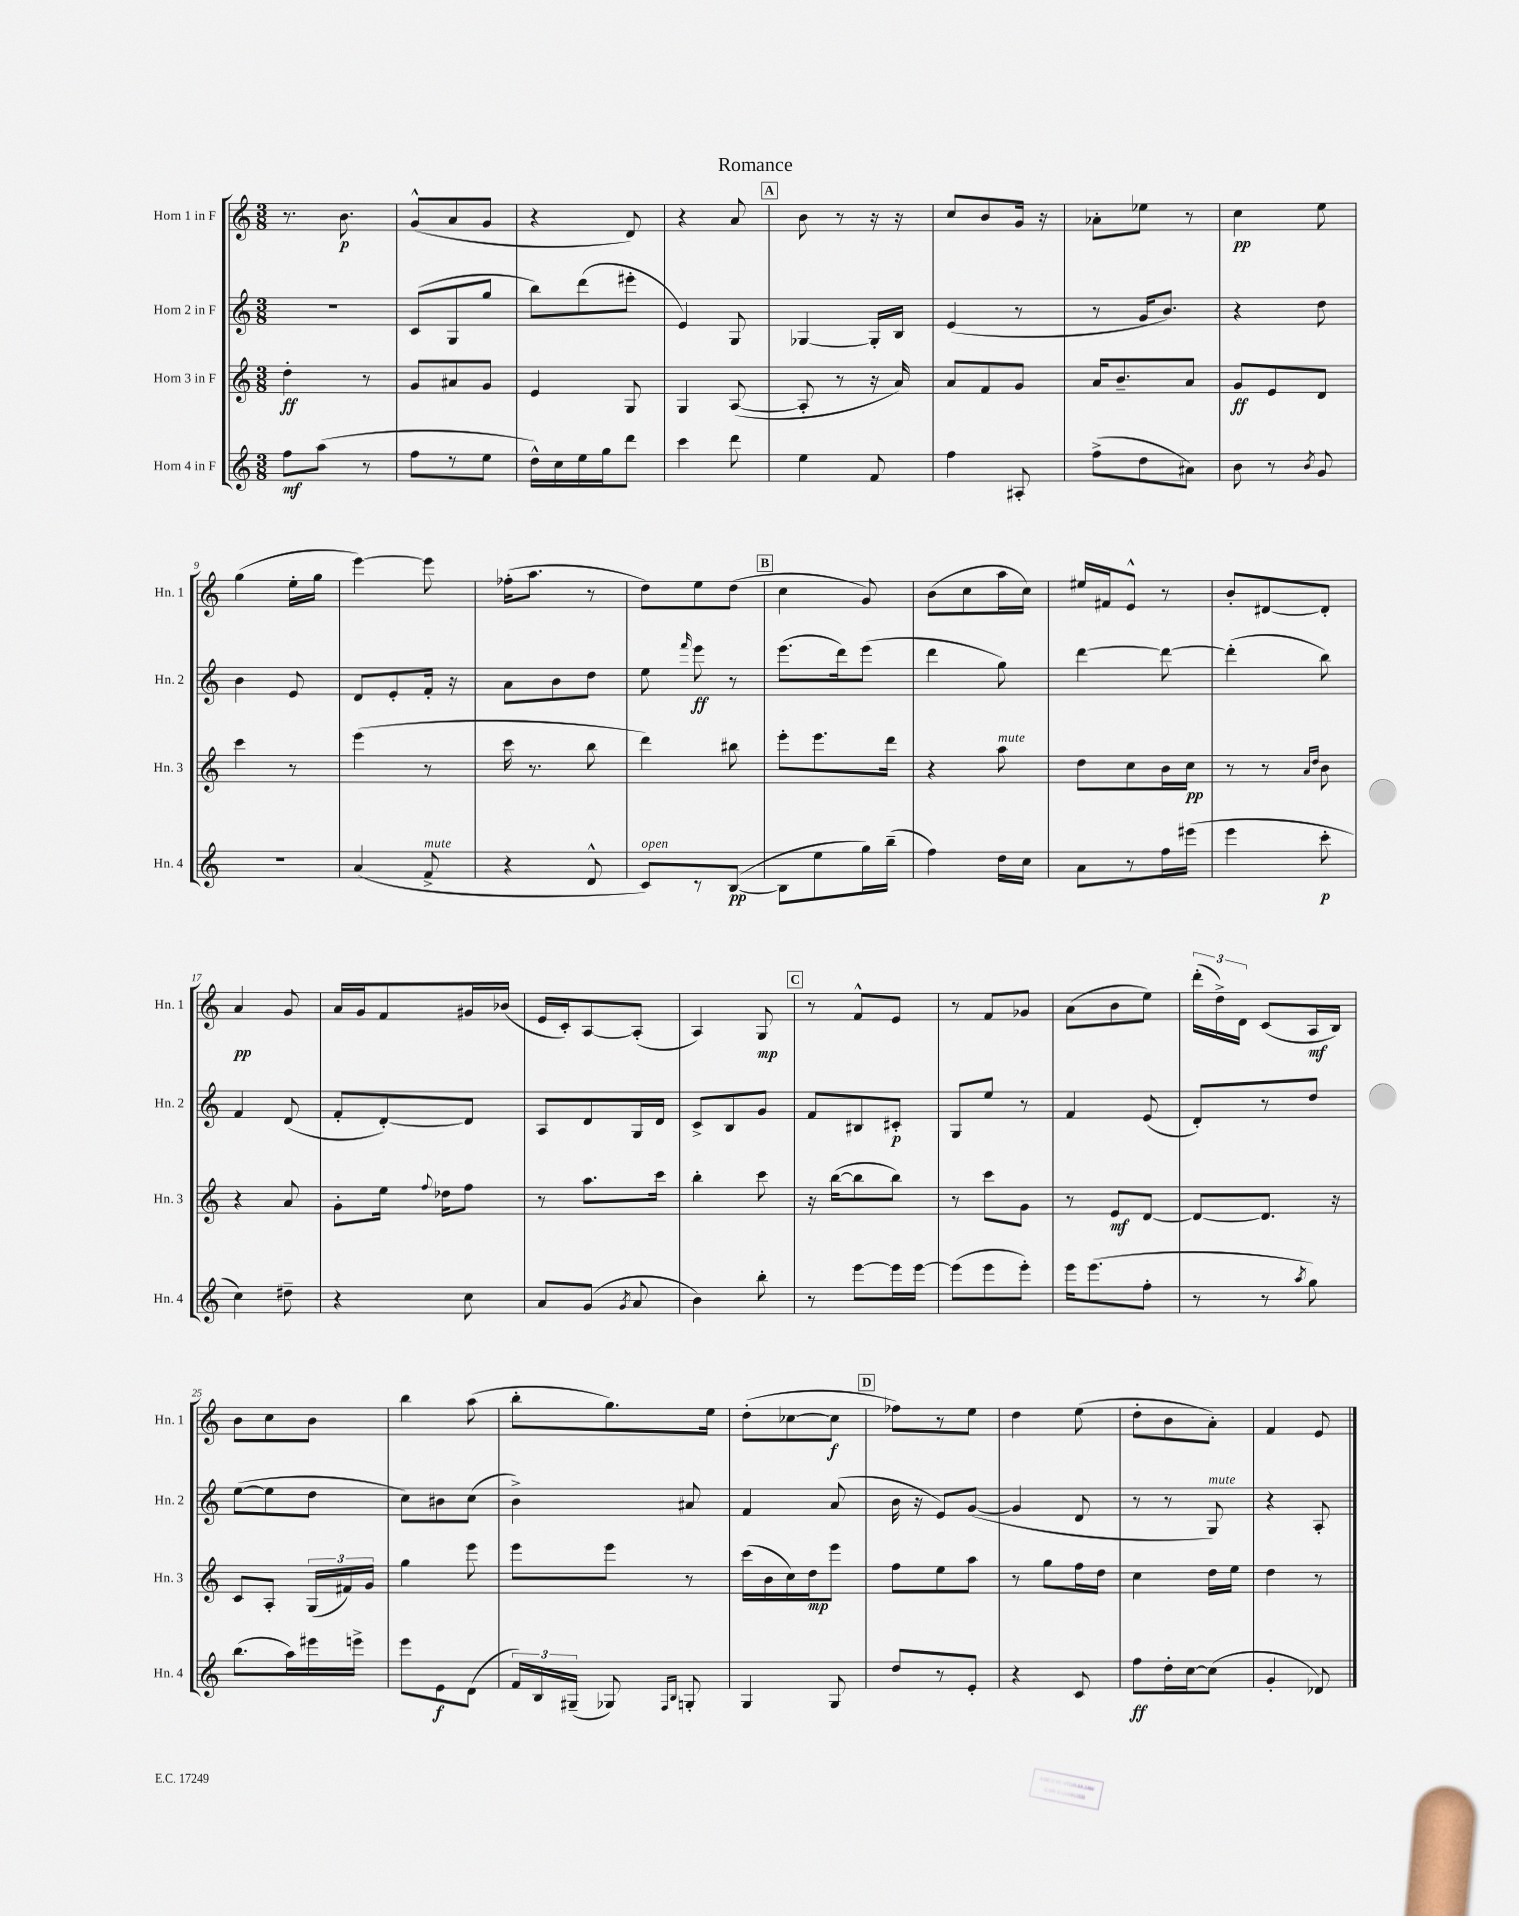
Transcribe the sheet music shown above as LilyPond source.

\header { title = "Romance" }
<<
\new StaffGroup <<
\new Staff = "s0" \with { instrumentName = "Horn 1 in F" shortInstrumentName = "Hn. 1" } {
    \clef treble \key c \major \numericTimeSignature \time 3/8
    \autoBeamOff r8. b'8.\p |
    g'8[-^( a'8 g'8] |
    r4 d'8) |
    r4 a'8 |
    \mark \markup { \box "A" } b'8 r8 r16 r16 |
    c''8[ b'8 g'16] r16 |
    aes'8[-. ees''8] r8 |
    c''4\pp e''8 |
    g''4( e''16[-. g''16] |
    e'''4~) e'''8 |
    fes''16[-.( a''8.] r8 |
    d''8[) e''8 d''8]( |
    \mark \markup { \box "B" } c''4 g'8) |
    b'8[( c''8 a''16 c''16]) |
    eis''16[ fis'16 e'8]-^ r8 |
    b'8[-. dis'8~ dis'8]-. |
    a'4\pp g'8 |
    a'16[ g'16 f'8 gis'16 bes'16]( |
    e'16[ c'16-.) a8~ a8]-.( |
    a4) g8\mp |
    \mark \markup { \box "C" } r8 f'8[-^ e'8] |
    r8 f'8[ ges'8] |
    a'8[( b'8 e''8]) |
    \tuplet 3/2 { d'''16[-.( d''16->) d'16] } c'8[( a16\mf b16]) |
    b'8[ c''8 b'8] |
    b''4 a''8( |
    b''8[-. g''8.) e''16] |
    d''8[-.( ces''8~ ces''8]\f |
    \mark \markup { \box "D" } fes''8[) r8 e''8] |
    d''4 e''8( |
    d''8[-. b'8 a'8]-.) |
    f'4 e'8 \bar "|." |
}
\new Staff = "s1" \with { instrumentName = "Horn 2 in F" shortInstrumentName = "Hn. 2" } {
    \clef treble \key c \major \numericTimeSignature \time 3/8
    \autoBeamOff R4. |
    c'8[( g8 g''8] |
    b''8[) d'''8( eis'''8]-. |
    e'4) g8 |
    \mark \markup { \box "A" } ges4~ ges16[-. b16] |
    e'4( r8 |
    r8 g'16[ b'8.]) |
    r4 d''8 |
    b'4 e'8 |
    d'8[ e'8-. f'16]-. r16 |
    a'8[ b'8 d''8] |
    e''8 \grace { f'''16 } e'''8\ff r8 |
    \mark \markup { \box "B" } e'''8.[( d'''16) e'''8]( |
    d'''4 g''8) |
    d'''4~ d'''8~ |
    d'''4-.( b''8) |
    f'4 d'8( |
    f'8[-. d'8~-.) d'8] |
    a8[ d'8 g16 d'16] |
    c'8[-> b8 g'8] |
    \mark \markup { \box "C" } f'8[ bis8 cis'8]-.\p |
    g8[ e''8] r8 |
    f'4 e'8( |
    d'8[-.) r8 d''8] |
    e''8[~( e''8 d''8] |
    c''8[) bis'8 c''8]( |
    b'4->) ais'8 |
    f'4 a'8( |
    \mark \markup { \box "D" } b'16 r16 e'8[) g'8]~( |
    g'4 d'8 |
    r8 r8 g8^\markup { \italic "mute" }) |
    r4 a8-. \bar "|." |
}
\new Staff = "s2" \with { instrumentName = "Horn 3 in F" shortInstrumentName = "Hn. 3" } {
    \clef treble \key c \major \numericTimeSignature \time 3/8
    \autoBeamOff d''4-.\ff r8 |
    g'8[ ais'8 g'8] |
    e'4 g8 |
    g4 a8~( |
    \mark \markup { \box "A" } a8-. r8 r16 a'16) |
    a'8[ f'8 g'8] |
    a'16[ b'8.-- a'8] |
    g'8[\ff e'8 d'8] |
    c'''4 r8 |
    e'''4( r8 |
    c'''16 r8. b''8 |
    d'''4) bis''8 |
    \mark \markup { \box "B" } e'''8[-. e'''8. d'''16] |
    r4 a''8^\markup { \italic "mute" } |
    d''8[ c''8 b'16 c''16]\pp |
    r8 r8 \grace { a'16[ d''16] } b'8 |
    r4 a'8 |
    g'8[-. e''16] \appoggiatura { f''8 } des''16[ f''8] |
    r8 a''8.[ c'''16] |
    b''4-. c'''8 |
    \mark \markup { \box "C" } r16 b''16[~( b''8 b''8]) |
    r8 c'''8[ g'8] |
    r8 e'8[\mf d'8]~ |
    d'8[~ d'8.] r16 |
    c'8[ a8]-. \tuplet 3/2 { g16[( fis'16) g'16] } |
    g''4 e'''8 |
    e'''8[ e'''8] r8 |
    c'''16[( b'16 c''16) d''16\mp e'''8] |
    \mark \markup { \box "D" } f''8[ e''8 a''8] |
    r8 g''8[ f''16 d''16] |
    c''4 d''16[ e''16] |
    d''4 r8 \bar "|." |
}
\new Staff = "s3" \with { instrumentName = "Horn 4 in F" shortInstrumentName = "Hn. 4" } {
    \clef treble \key c \major \numericTimeSignature \time 3/8
    \autoBeamOff f''8[\mf a''8]( r8 |
    f''8[ r8 e''8] |
    d''16[-^) c''16 e''16 g''16 d'''8] |
    c'''4 d'''8 |
    \mark \markup { \box "A" } e''4 f'8 |
    f''4 ais8-. |
    f''8[->( d''8 ais'8]) |
    b'8 r8 \acciaccatura { b'8 } g'8 |
    R4. |
    a'4( f'8->^\markup { \italic "mute" } |
    r4 d'8-^ |
    c'8[^\markup { \italic "open" }) r8 b8]~\pp( |
    \mark \markup { \box "B" } b8[ e''8 g''16) b''16]--( |
    f''4) d''16[ c''16] |
    a'8[ r8 f''16 eis'''16]( |
    e'''4 c'''8-.\p |
    c''4) dis''8-- |
    r4 c''8 |
    a'8[ g'8]( \acciaccatura { g'8 } a'8 |
    b'4) b''8-. |
    \mark \markup { \box "C" } r8 e'''8[~ e'''16 e'''16]~ |
    e'''8[( e'''8 e'''8]-.) |
    e'''16[ e'''8.( f''8]-. |
    r8 r8 \acciaccatura { a''8 } g''8) |
    b''8.[( a''16) eis'''16 e'''16]-> |
    e'''8[ e'8\f d'8]( |
    \tuplet 3/2 { f'16[) b16 gis16]--( } ges8) \grace { f16[ b16] } g8-. |
    g4 g8 |
    \mark \markup { \box "D" } d''8[ r8 e'8]-. |
    r4 c'8 |
    f''8[\ff d''16-. c''16~ c''8]( |
    g'4-. des'8) \bar "|." |
}
>>
>>
